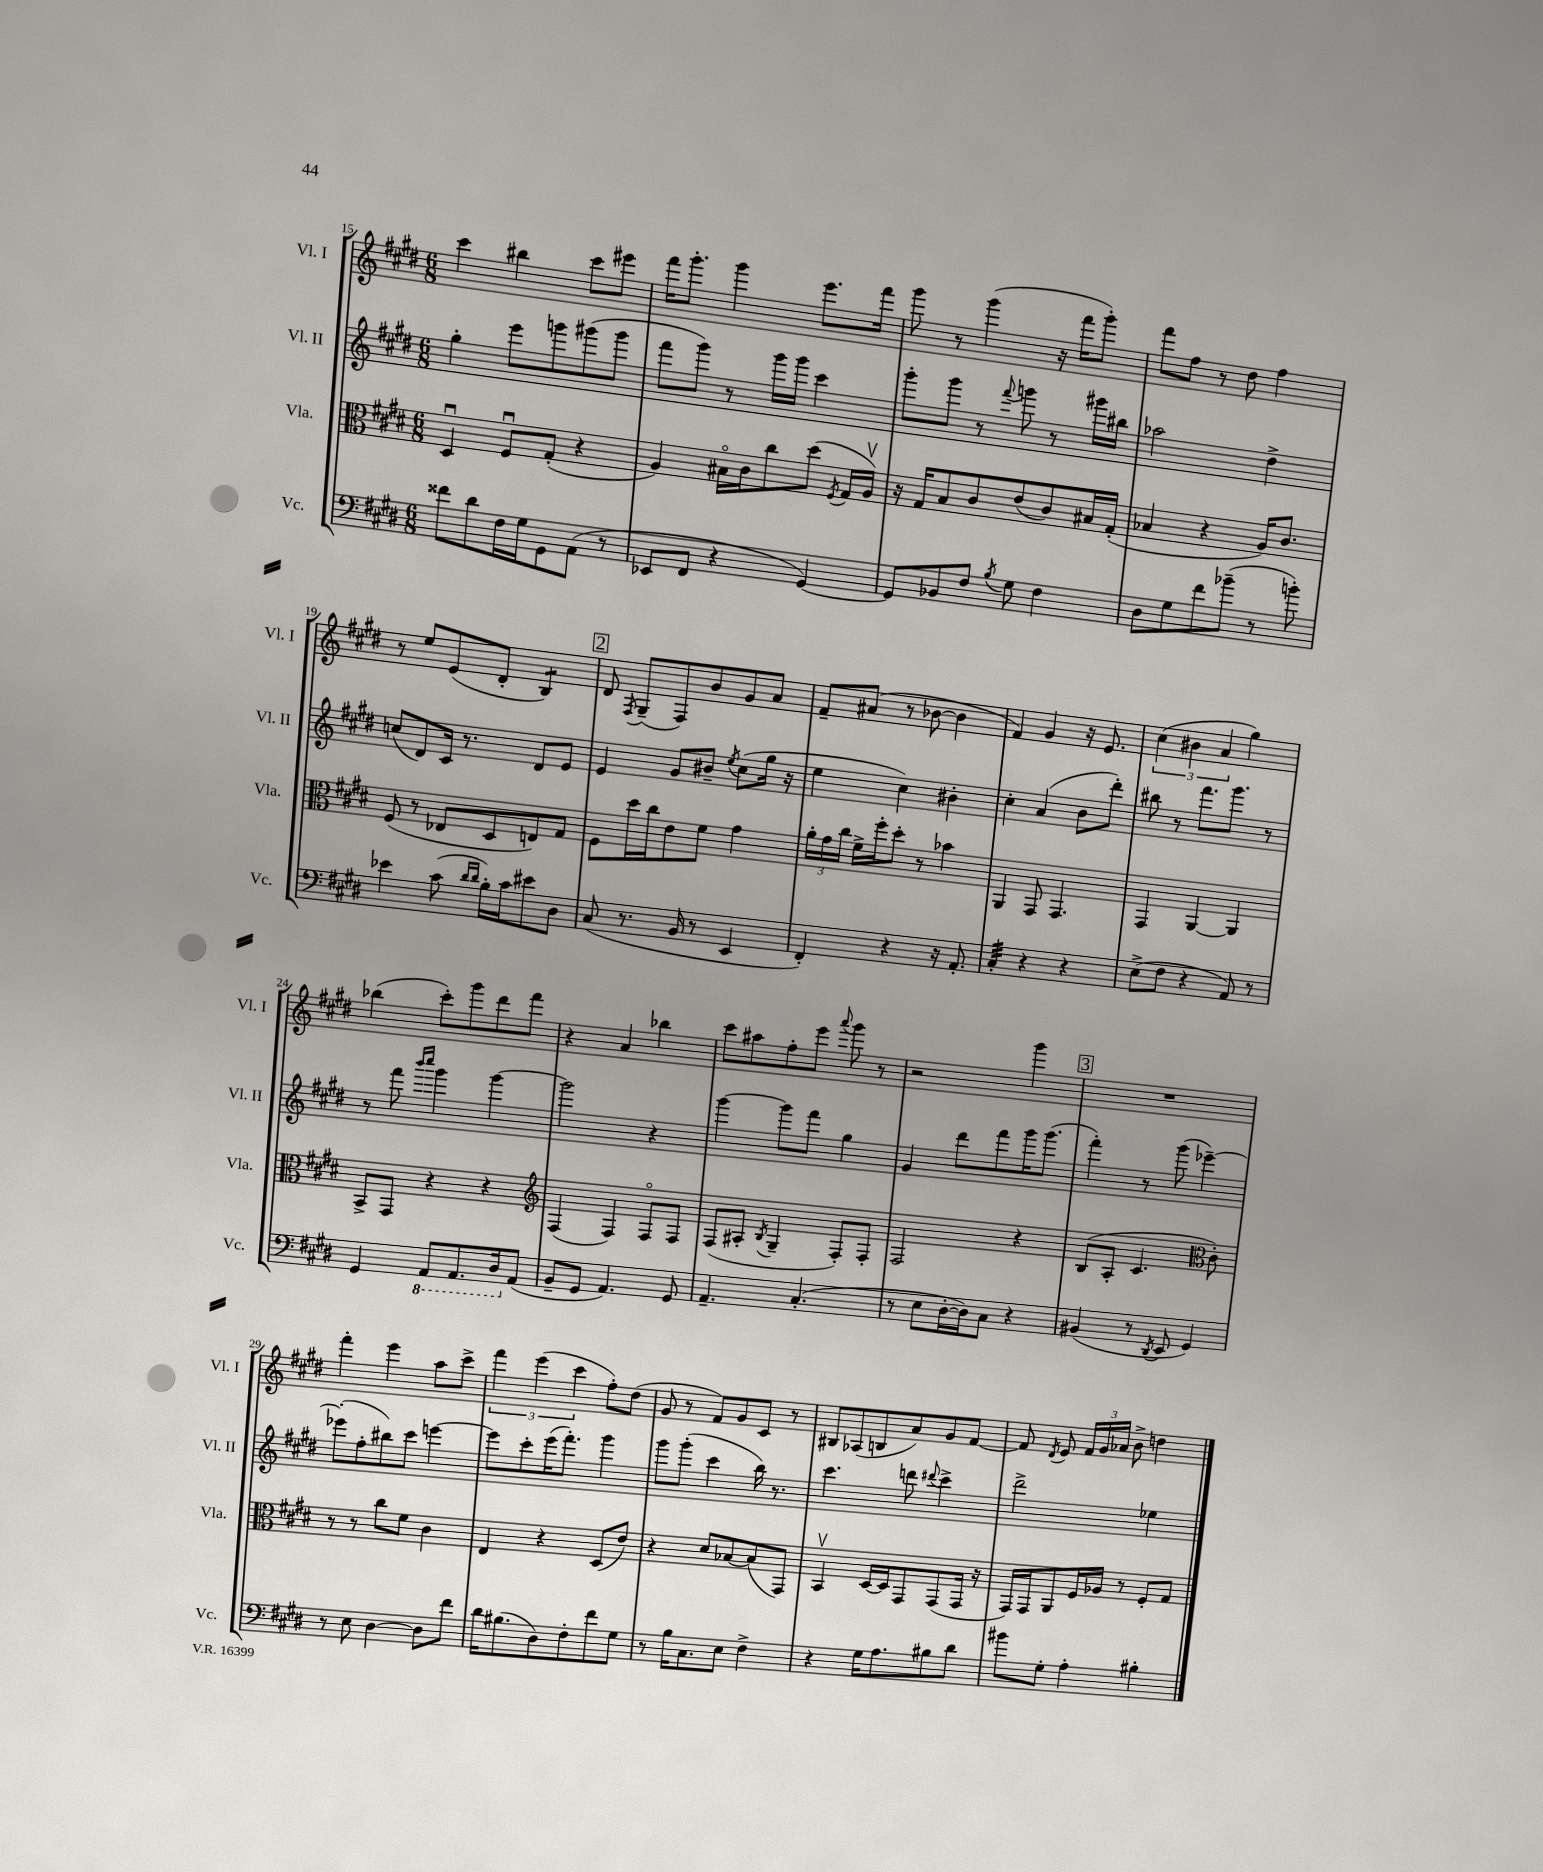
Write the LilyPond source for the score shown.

<<
\new StaffGroup <<
\new Staff = "s0" \with { instrumentName = "Vl. I" shortInstrumentName = "Vl. I" } {
    \clef treble \key e \major \numericTimeSignature \time 6/8
    \autoBeamOff cis'''4 bis''4 cis'''8[ eis'''8] |
    fis'''16[ gis'''8.]-. gis'''4 e'''8.[ fis'''16] |
    gis'''8 r8 gis'''4( r16 fis'''16[ gis'''8]-.) |
    fis'''8[ fis''8] r8 dis''8 fis''4 |
    r8 e''8[ e'8( dis'8]-. b4:8) |
    \mark \markup { \box "2" } dis'8 \acciaccatura { fis8 } gis8[--( fis8) b'8 gis'8 a'8] |
    fis'8[-- ais'8]( r8 bes'8~ bes'4 |
    fis'4) gis'4 r16 e'8. |
    \tuplet 3/2 { cis''4( bis'4 a'4 } gis''4) |
    bes''4( cis'''8[-.) gis'''8 dis'''8 fis'''8] |
    r4 a'4 bes''4 |
    cis'''8[ ais''8 fis''8-. e'''8] \appoggiatura { a'''8 } gis'''8 r8 |
    r2 gis'''4 |
    \mark \markup { \box "3" } R2. |
    fis'''4-. e'''4 a''8[ cis'''8]-> |
    \tuplet 3/2 { fis'''4 e'''4( cis'''4 } fis''8[-.) dis''8]( |
    gis'8 r8 fis'8[) gis'8 cis'8] r8 |
    bis8[ aes8( b8 a'8) gis'8 fis'8]~ |
    fis'8 \acciaccatura { dis'8 } e'8 \tuplet 3/2 { fis'16[ gis'16 aes'16] } b'8-> d''4 \bar "|." |
}
\new Staff = "s1" \with { instrumentName = "Vl. II" shortInstrumentName = "Vl. II" } {
    \clef treble \key e \major \numericTimeSignature \time 6/8
    \autoBeamOff gis''4-. e'''8[ g'''8 gis'''8( gis'''8] |
    fis'''8[ gis'''8]) r8 gis'''16[ gis'''16] cis'''4 |
    gis'''8[-. gis'''8] r8 \appoggiatura { fis'''8 } g'''8 r8 gis'''16[ bis''16] |
    aes''2 dis''4-> |
    c''8[( dis'8) cis'16] r8. dis'8[ e'8] |
    \mark \markup { \box "2" } e'4 gis'8[ bis'8]-- \acciaccatura { e''8 } cis''8[( gis''16] r16 |
    e''4 cis''4) bis'4-. |
    cis''4-. a'4( b'8[ dis'''8]-.) |
    bis''8 r8 fis'''8.[ gis'''8.] r8 |
    r8 fis'''8 \grace { b'''16[ cis''''16] } gis'''4 gis'''4~ |
    gis'''2 r4 |
    gis'''4~ gis'''8[ fis'''8] gis''4 |
    gis'4 dis'''8[ fis'''8 gis'''16 gis'''8.]( |
    \mark \markup { \box "3" } fis'''4-.) r8 gis'''8( ees'''4~--) |
    ees'''8[-.( fis''8-. bis''8) cis'''8] e'''4~ |
    e'''8[ cis'''8-. e'''16( fis'''8.]-.) gis'''4 |
    gis'''8[ gis'''8]-.( cis'''4 b''16) r8. |
    cis'''4. d'''8 \appoggiatura { dis'''8 } cis'''4-> |
    dis'''2-> ees''4 \bar "|." |
}
\new Staff = "s2" \with { instrumentName = "Vla." shortInstrumentName = "Vla." } {
    \clef alto \key e \major \numericTimeSignature \time 6/8
    \autoBeamOff dis4\downbow fis8[\downbow gis8]-.( r4 |
    a4) bis16[\flageolet cis'16 cis''8 dis''8]( \acciaccatura { fis8 } gis16[ a16]\upbow) |
    r16 gis16[ b8 cis'8 e'8( cis'8) bis16 gis16]-.( |
    bes4 r4 a16[) cis'8.] |
    fis8( r8 ees8[ dis8 e8) gis8] |
    \mark \markup { \box "2" } fis8[ dis''16 cis''16 e'8 fis'8] gis'4 |
    \tuplet 3/2 { a'16[-. gis'16 cis''16] } fis'16[-> fis''16-. dis''8]-. r8 bes'4 |
    a,4 gis,8 gis,4. |
    gis,4 a,4~ a,4 |
    b,8[-> gis,8] r4 r4 |
    \clef treble fis4( fis4) fis8[\flageolet fis8] |
    fis8[( ais8]-. \acciaccatura { b8 } gis4-- fis8[-.) fis8]-. |
    fis2 r4 |
    \mark \markup { \box "3" } b8[( a8]-. cis'4. \clef alto cis'8-.) |
    r8 r8 cis''8[ fis'8] cis'4 |
    e4 r4 dis8[( e'8]) |
    r4 dis'8[ bes8~ bes8( gis,8]) |
    b,4\upbow dis16[~ dis16 gis,8 gis,8( gis,16] r16 |
    gis,16[) gis,16 a,8 fis16 aes16] r8 fis8[-. gis8] \bar "|." |
}
\new Staff = "s3" \with { instrumentName = "Vc." shortInstrumentName = "Vc." } {
    \clef bass \key e \major \numericTimeSignature \time 6/8
    \autoBeamOff fisis'8[ dis'8 fis16 gis16 gis,8 a,8]( r8 |
    ees,8[ fis,8] r4 gis,4~) |
    gis,8[ bes,8 fis8] \acciaccatura { b8 } gis8 fis4 |
    dis8[ gis8 fis'8 bes'8]--( r8 b'8-.) |
    ees'4 cis'8( \grace { dis'16[ dis'16] } b16[-.) cis'16 eis'8 dis8] |
    \mark \markup { \box "2" } cis8( r8. b,16 r8 e,4 |
    fis,4-.) r4 r16 a,8.-. |
    cis4:32-. r4 r4 |
    e8[->( fis8] r4 a,8) r8 |
    gis,4 \ottava #-1 a,,8[ a,,8. dis,16 \ottava #0 a,8]( |
    b,8[-- gis,8] a,4.) gis,8 |
    a,4.-- cis4.-.( |
    r8 e8[ dis16~-. dis16) cis8] r4 |
    \mark \markup { \box "3" } bis,4( r8 \acciaccatura { dis,8 } e,8 gis,4) |
    r8 e8 dis4~ dis8[ fis'8] |
    dis'16[ bis8.( dis8) fis8-. fis'8 gis8] |
    r8 b16[ cis8. e8] fis4-> |
    r4 gis16[ a8. bis8 dis'8] |
    bis'8[ gis8]-. a4-. bis4-. \bar "|." |
}
>>
>>
\layout { \context { \Score currentBarNumber = #15 } }
